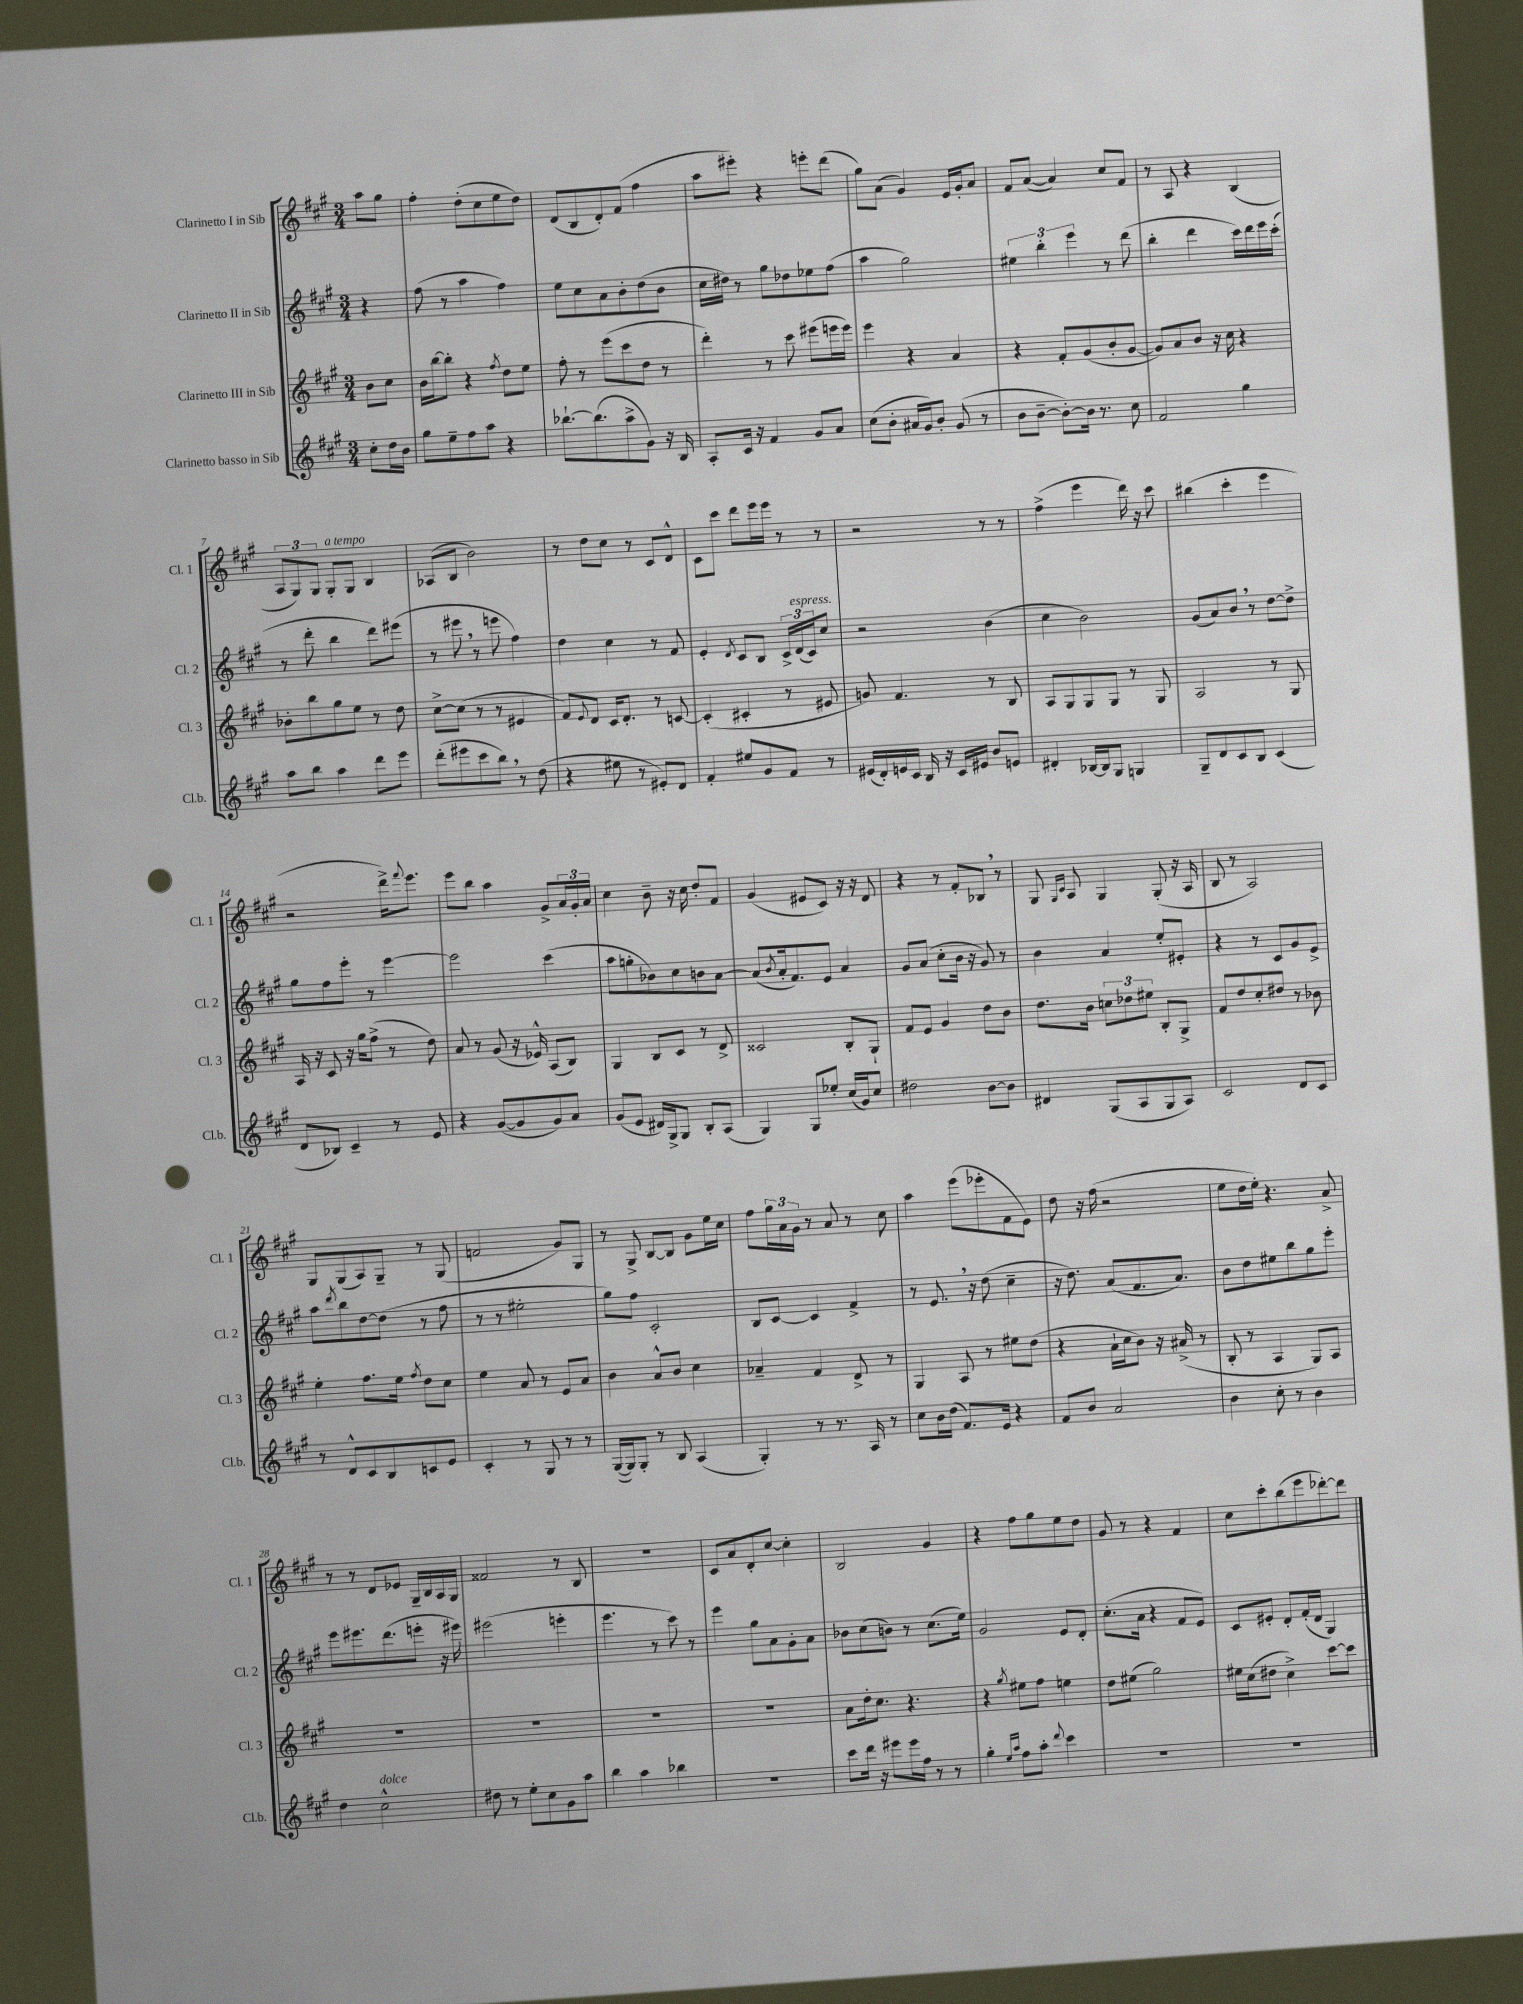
<<
\new StaffGroup <<
\new Staff = "s0" \with { instrumentName = "Clarinetto I in Sib" shortInstrumentName = "Cl. 1" } {
    \clef treble \key a \major \numericTimeSignature \time 3/4 \partial 4
    a''8 gis''8 |
    fis''4-. d''8-.( cis''8 e''8 d''8) |
    d'8( b8 d'8-.) fis'8( fis''4 |
    a''8 eis'''8-.) r4 e'''8-. d'''8( |
    gis''8) a'8( gis'4) e'16 gis'16-. a'8 |
    fis'8 a'8~( a'4) cis''8 fis'8 |
    r8 a8 r4 b4( |
    \tuplet 3/2 { a8 gis8) gis8 } gis8-.^\markup { \italic "a tempo" } gis8 b4 |
    aes8( b8 b'2) |
    r8 d''8 cis''8 r8 cis'8 d'8-^ |
    cis'8 cis'''8 d'''8 e'''16 e'''16 r8 r8 |
    r2 r8 r8 |
    fis''4->( e'''4 d'''16) r16 cis'''8 |
    bis''4( cis'''4-. e'''4 |
    r2 d'''16->) \appoggiatura { fis'''8 } e'''8. |
    e'''8 b''8 a''4 gis'8-> \tuplet 3/2 { a'16 gis'16-. a'16 } |
    cis''4 b'8-- r16 cis''16 d''8-. fis'8 |
    gis'4( eis'8 cis'8) r16 r16 d'8 |
    r4 r8 fis'8-. bes8 \breathe r8 |
    gis8 \grace { gis16 cis'16 } a8 gis4 gis8-.( r16 a16 |
    b8 r8 a2) |
    gis8 gis8( a8) gis8-- r8 gis8( |
    f'2 gis'8) gis8 |
    r8 gis8-> b8~ b8 gis'8 e''16 cis''16 |
    fis''8 \tuplet 3/2 { gis''16 a'16 gis'16 } r8 a'8 r8 cis''8 |
    a''4 e'''8( ees'''8-. fis'8 e'8) |
    d''8 r16 fis''16( r2 |
    e''8 d''16 e''16-.) r4. a'8-> |
    r8 r8 d'8 ees'8 gis16-- b16 a16 gis16 |
    fisis'2 r8 b8 |
    R2. |
    cis'8 a'8 d'8-. cis''8~ cis''4-. |
    b2 gis'4 |
    r4 fis''8 gis''8 e''8 d''8 |
    gis'8 r8 r4 fis'4 |
    cis''8 cis'''8-. b''8( e'''8 des'''8~-.) des'''8 \bar "|." |
}
\new Staff = "s1" \with { instrumentName = "Clarinetto II in Sib" shortInstrumentName = "Cl. 2" } {
    \clef treble \key a \major \numericTimeSignature \time 3/4 \partial 4
    r4 |
    fis''8( r8 a''4 fis''4) |
    e''8 cis''8 a'8 b'8-. d''8( b'8 |
    cis''16 dis''16) r8 gis''8 des''8 ees''8 fis''8( |
    a''4 gis''2) |
    \tuplet 3/2 { eis''4 b''4-. e'''4 } r8 d'''8( |
    b''4-. d'''4 cis'''16) d'''16 e'''16 cis'''16-.( |
    r8 d'''8-. b''4 d'''8) eis'''8( |
    r8 eis'''8 \breathe r8 e'''8 fis''4) |
    d''4 cis''4 r8 fis'8 |
    e'4-. \acciaccatura { d'8 } cis'8 b8 \tuplet 3/2 { cis'16-> d'16^\markup { \italic "espress." }( cis'16) } cis''8 |
    r2 b'4( |
    cis''4 b'2) |
    gis'8( a'8) b'8 \breathe r8 d''8~ d''8-> |
    gis''8 fis''8 e'''8-. r8 e'''4~ |
    e'''2 cis'''4( |
    a''8 g''8-. bes'8) cis''8 b'8 a'8~ |
    a'8( \acciaccatura { b'8 } a'16-. fis'8.) e'8 a'4 |
    gis'8 a'8( cis''8-. b'16 r16 gis'8) r8 |
    b'4 a'4 e''8-. eis'8-. |
    r4 r8 cis'8 gis'8 e'8-> |
    a''8 \acciaccatura { d'''8 } b''8 d''8~ d''8( r8 fis''8 |
    r8 r8 eis''2-. |
    gis''8) fis''8 cis'2-. |
    b8 cis'8~ cis'4 fis'4-> |
    r8 e'8. \breathe r16 d''8( cis''4-- |
    r16 d''8.) a'8( fis'8. a'8.) |
    b'8 d''8 eis''8 b''8 gis''8 e'''8-. |
    e'''8 eis'''8. d'''8.( e'''8-. r16 eis'''16) |
    eis'''2( e'''4-. |
    e'''4. r8 cis'''8) r8 |
    e'''4 gis''8 a'8 gis'8-. a'8 |
    bes'8 cis''8( b'8) r8 cis''8.( e''16) |
    gis'2 e'8 d'8-. |
    cis''8.-.( a'16 r4 fis'8 e'8) |
    cis'8 eis'8-. d'8-. fis'16-.( d'16 gis4) \bar "|." |
}
\new Staff = "s2" \with { instrumentName = "Clarinetto III in Sib" shortInstrumentName = "Cl. 3" } {
    \clef treble \key a \major \numericTimeSignature \time 3/4 \partial 4
    b'8 cis''8 |
    b'16 b''16~ b''8-. r4 \acciaccatura { fis''8 } d''8 e''8 |
    fis''8-. r8 e'''8( cis'''8 d''8 r8 |
    d'''4-.) r8 cis'''8 eis'''8( e'''16 e'''16) |
    e'''4 r4 a'4 |
    r4 fis'8-. gis'8( b'8-. gis'8~ |
    gis'8) a'8 b'8 r16 cis''16 r4 |
    bes'8-. b''8 gis''8 e''8 r8 d''8 |
    cis''8~-> cis''8( r8 r8 eis'4 |
    fis'8) \appoggiatura { e'8 } d'8 cis'16 d'8.-. r8 c'8~ |
    c'4-.( cis'4-. r8 eis'8 |
    g'8) fis'4. r8 b8 |
    a8 gis8 gis8 gis8 r8 gis8 |
    a2 r8 gis8 |
    a16 r16 cis'8 r16 gis''16 fis''8->( r8 d''8) |
    a'8 r8 gis'8( r16 ees'16-^) a8( b8) |
    gis4 b8 cis'8 r8 d'8-> |
    cisis'2 b8-. gis8-! |
    fis'8 e'8 gis'4 d''8 b'8 |
    d''8. b'16 \tuplet 3/2 { c''8 des''8 eis''8 } b8-. gis8-> |
    fis'8 d''8 cis''8-. dis''8 r8 bes'8 |
    e''4-. fis''8. e''16 \acciaccatura { fis''8 } d''8 cis''8 |
    e''4 a'8 r8 e'8 a'8 |
    b'4 a'8-^ b'8 cis''4 |
    aes'4-- fis'4 d'8-> r8 |
    gis4 a8 r8 eis''8 d''8( |
    r4 a'16-! cis''16 b'8) r16 ais'16->( r8 |
    b8-. r8 a4 gis8) a8 |
    R2. |
    R2. |
    R2. |
    R2. |
    a'8 d''16-. cis''8. r4. |
    r4 \acciaccatura { gis''8 } eis''8 fis''8 e''4 |
    d''8 eis''8( gis''2) |
    eis''16 cis''16( dis''8 cis''4->) cis'''8~ cis'''8 \bar "|." |
}
\new Staff = "s3" \with { instrumentName = "Clarinetto basso in Sib" shortInstrumentName = "Cl.b." } {
    \clef treble \key a \major \numericTimeSignature \time 3/4 \partial 4
    cis''8-. d''16 b'16 |
    gis''8 e''8-- fis''8 a''8 r4 |
    bes''8.~-! bes''8.( a''8-> gis'8) r16 b16 |
    a8-. cis'16 r16 fis'4 gis'8 a'8 |
    cis''8( b'8-. ais'16 gis'16) b'8-. gis'8( r8 |
    b'8 b'8~-- b'8~-.) b'16 r8. cis''8 |
    fis'2 gis''4 |
    a''8 b''8 a''4 d'''8 e'''8 |
    d'''8-.( eis'''8 cis'''8 b''8) \breathe r8 d''8( |
    r4 eis''8 r8 eis'8-.) d'8 |
    fis'4-. eis''8 gis'8 fis'8 r8 |
    eis'16( d'16-.) e'16 cis'16 b16 r16 cis'16 eis'16 b'8 e'8 |
    dis'4-. bes16~ bes16 gis8 g4 |
    gis8-- d'8 cis'8 b8 cis'4( |
    d'8 bes8) cis'4-- r8 e'8 |
    r4 gis'8~( gis'8 gis'8) a'8 |
    gis'8( e'8 dis'16) gis16-> gis8 b8-. a8( |
    gis4) gis8 ees''8-. cis''16( gis'16) cis''8 |
    dis''2 b'8~ b'8 |
    dis'4 gis8( a8 gis8 a8) |
    cis'2 d'8 cis'8 |
    r8 d'8-^ cis'8 b8 c'8 e'8 |
    cis'4-. r8 gis8 r8 r8 |
    gis16~( gis16) gis8-. r8 b8 a4( |
    gis4-.) r8 r8. a16 r8 |
    cis''8 b'16 d''16( fis'8.) e'16 r4 |
    fis'8 b'8 a'2 |
    b'4 cis''8-. r8 b'4 |
    d''4 cis''2-^^\markup { \italic "dolce" } |
    dis''8 r8 e''8-. cis''8 gis'8 a''8 |
    b''4 a''4 bes''4 |
    R2. |
    cis'''8 d'''16 r16 eis'''8 eis'''16 fis''16 r8 r8 |
    gis''4-. \grace { e''16 a''16 } fis''8 a''8-. \appoggiatura { d'''8 } cis'''4 |
    R2. |
    R2. \bar "|." |
}
>>
>>
